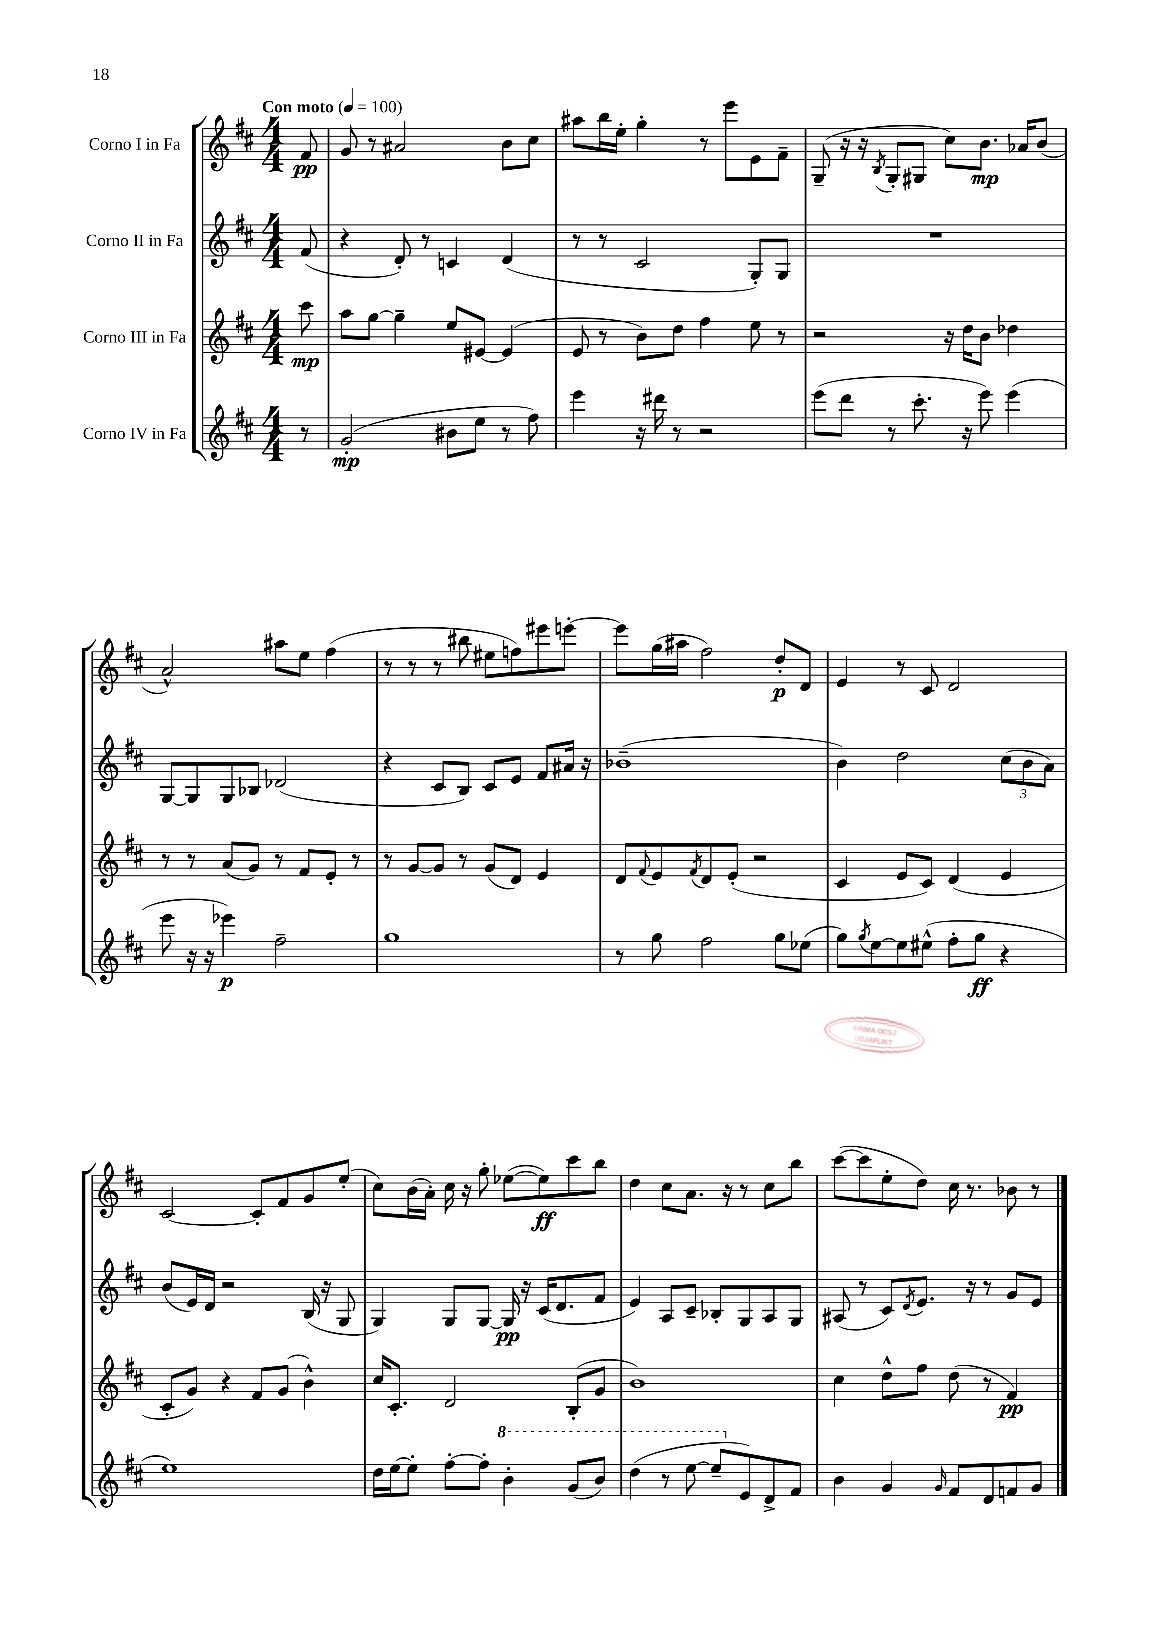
<<
\new StaffGroup <<
\new Staff = "s0" \with { instrumentName = "Corno I in Fa" } {
    \clef treble \key d \major \numericTimeSignature \time 4/4 \partial 8 \tempo "Con moto" 4 = 100
    fis'8\pp |
    g'8 r8 ais'2 b'8 cis''8 |
    ais''8 b''16 e''16-. g''4-. r8 e'''8 e'8 fis'8-- |
    g8--( r16 r16 \acciaccatura { b8 } g8-. gis8 cis''8) b'8.\mp aes'16 b'8( |
    a'2-^) ais''8 e''8 fis''4( |
    r8 r8 r8 bis''8 eis''8 f''8) eis'''8 e'''8~-. |
    e'''8 g''16( ais''16 fis''2) d''8-.\p d'8 |
    e'4 r8 cis'8 d'2 |
    cis'2~ cis'8-. fis'8 g'8 e''8-.( |
    cis''8) b'16( a'16-.) cis''16 r16 g''8-. ees''8~( ees''8\ff) cis'''8 b''8 |
    d''4 cis''8 a'8. r16 r8 cis''8 b''8 |
    cis'''8~( cis'''8 e''8-. d''8) cis''16 r8. bes'8 r8 \bar "|." |
}
\new Staff = "s1" \with { instrumentName = "Corno II in Fa" } {
    \clef treble \key d \major \numericTimeSignature \time 4/4 \partial 8
    fis'8( |
    r4 d'8-.) r8 c'4 d'4( |
    r8 r8 cis'2 g8-.) g8 |
    R1 |
    g8~ g8 g8 bes8 des'2( |
    r4 cis'8 b8) cis'8 e'8 fis'8 ais'16 r16 |
    bes'1--( |
    b'4) d''2 \tuplet 3/2 { cis''8( b'8 a'8) } |
    b'8( e'16) d'16 r2 b16( r16 g8 |
    g4) g8 g8~ g16\pp r16 cis'16( d'8. fis'8 |
    e'4) a8 cis'8-- bes8-. g8 a8 g8 |
    ais8( r8 cis'8) \acciaccatura { d'8 } e'8. r16 r8 g'8 e'8 \bar "|." |
}
\new Staff = "s2" \with { instrumentName = "Corno III in Fa" } {
    \clef treble \key d \major \numericTimeSignature \time 4/4 \partial 8
    cis'''8\mp |
    a''8 g''8~ g''4-- e''8 eis'8~ eis'4( |
    e'8 r8 b'8) d''8 fis''4 e''8 r8 |
    r2 r16 d''16 b'8 des''4 |
    r8 r8 a'8( g'8) r8 fis'8 e'8-. r8 |
    r8 g'8~ g'8 r8 g'8( d'8) e'4 |
    d'8 \appoggiatura { fis'8 } e'8 \acciaccatura { fis'8 } d'8 e'8-.( r2 |
    cis'4 e'8 cis'8) d'4( e'4 |
    cis'8-. g'8) r4 fis'8 g'8( b'4-^) |
    cis''16 cis'8.-. d'2 b8-.( g'8 |
    b'1) |
    cis''4 d''8-^ fis''8 d''8( r8 fis'4\pp) \bar "|." |
}
\new Staff = "s3" \with { instrumentName = "Corno IV in Fa" } {
    \clef treble \key d \major \numericTimeSignature \time 4/4 \partial 8
    r8 |
    g'2-.\mp( bis'8 e''8 r8 fis''8) |
    e'''4 r16 dis'''16 r8 r2 |
    e'''8( d'''8 r8 cis'''8.-. r16 e'''8) e'''4( |
    e'''8 r16 r16 ees'''4\p) fis''2-- |
    g''1 |
    r8 g''8 fis''2 g''8 ees''8( |
    g''8) \acciaccatura { g''8 } e''8~ e''8 eis''8-^( fis''8-. g''8\ff r4 |
    e''1) |
    d''16 e''16~ e''8-. fis''8~-. fis''8-. \ottava #1 b''4-. g''8( b''8) |
    d'''4( r8 e'''8~ e'''8-- \ottava #0 e'8) d'8-> fis'8 |
    b'4 g'4 \grace { g'16 } fis'8 d'8 f'8 g'8 \bar "|." |
}
>>
>>
\layout { \context { \Score \remove "Bar_number_engraver" } }
